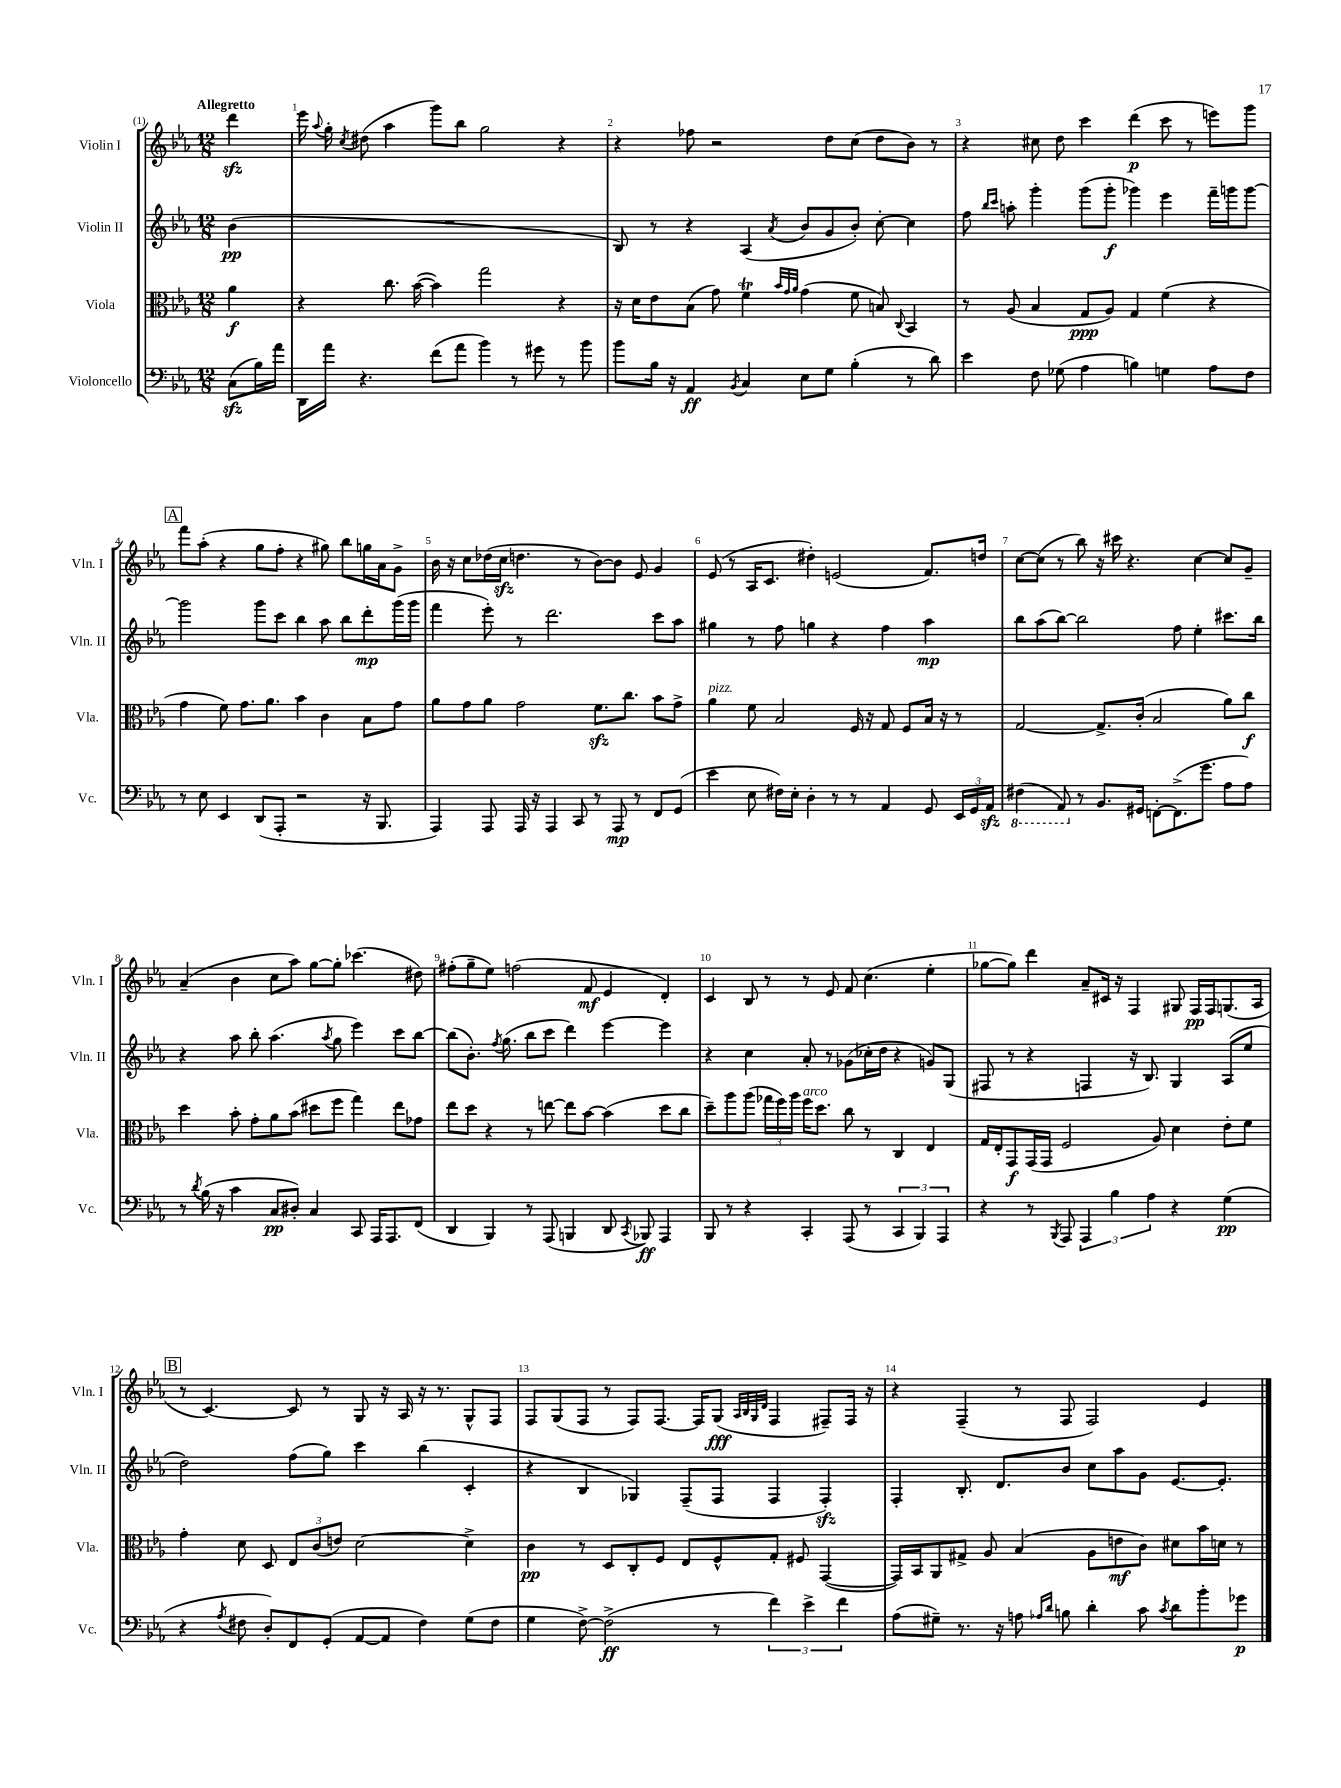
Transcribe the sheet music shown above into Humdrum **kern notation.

**kern	**kern	**kern	**kern
*staff4	*staff3	*staff2	*staff1
*clefF4	*clefC3	*clefG2	*clefG2
*k[b-e-a-]	*k[b-e-a-]	*k[b-e-a-]	*k[b-e-a-]
*M12/8	*M12/8	*M12/8	*M12/8
(8C\L	4a-\	(4b-\	4ddd\
16B-\L)	.	.	.
16a-\JJ	.	.	.
=	=	=	=
16DD\LL	4r	1.r	16eee-\
.	.	.	8qqaa-/
16a-\JJ	.	.	16gg'\
.	.	.	8qcc/
4.r	.	.	(8dd#\
.	8.cc\	.	4aa-\
.	([16b-\	.	.
(8f\L	4b-\])	.	8ggg\L)
8a-\J	.	.	8bb-\J
4b-\)	2gg\	.	2gg\
8r	.	.	.
8g#\	.	.	.
8r	4r	.	4r
8b-\	.	.	.
=	=	=	=
8b-\L	16r	8B-/)	4r
.	16d\LK	.	.
16B-\Jk	8e-\	8r	.
16r	.	.	.
4AA-/	(8B-\J	4r	8ff-\
.	8g\)	.	2r
8qBB-/	.	.	.
4C/	4f\	(4A-/	.
.	32qqb-/LLL	.	.
.	32qqg/	.	.
.	32qqa-/JJJ	8qa-/	.
8E-\L	(4g\	8b-/L	.
8G\J	.	8g/	8dd\L
(4B-'\	8f\	8b-'/J)	(8cc\J
.	8B/)	[8cc'\	8dd\L
.	8qqC/	.	.
8r	4BB-/	4cc\]	8b-\J)
8d\)	.	.	8r
=	=	=	=
4e-\	8r	8ff\	4r
.	.	16qqbb-/LL	.
.	.	16qqccc/JJ	.
.	(8A-/	8aa'\	.
8F\	4B-/	4ggg'\	8cc#\
(8G-\	.	.	8dd\
4A-\	8G/L	(8ggg\L	4ccc\
.	8A-/J)	8ggg'\J	.
4B\)	4G/	4ggg-\)	(4ddd\
4G\	(4f\	4eee-\	8ccc\
.	.	.	8r
8A-\L	4r	16fff~\LL	8eee\L)
.	.	16ggg\J	.
8F\J	.	[8ggg\J	8ggg\J
=	=	=	=
8r	4g\	2ggg\]	8fff\L
8E-\	.	.	(8aa-'\J
4EE-/	8f\)	.	4r
.	8.g\L	.	.
(8DD/L	.	8ggg\L	8gg\L
.	8.a-\J	.	.
8AAA-'/J	.	8ccc\J	8ff'\J
2r	4b-\	4bb-\	4r
.	4c\	8aa-\	8gg#\)
.	.	8bb-\L	8bb-\L
16r	8B-\L	8ddd'\	16gg\L
8.BBB-/	.	.	16a-\J
.	8g\J	(16ggg\L	8g^\J
.	.	16ggg\JJ	.
=	=	=	=
4AAA-/)	8a-\L	4fff\	16b-\
.	.	.	16r
.	8g\	.	8cc\L
8AAA-/	8a-\J	8eee-'\)	(16dd-\L
.	.	.	16cc\JJ
16AAA-/	2g\	8r	4.dd\
16r	.	.	.
4AAA-/	.	2.ddd\	.
8CC/	.	.	8r
8r	8.f\L	.	[8b-\L)
8AAA-/	.	.	8b-\]J
.	8.cc\J	.	.
8r	.	.	8e-/
8FF/L	8b-\L	8ccc\L	4g/
(8GG/J	8g^\J	8aa-\J	.
=	=	=	=
4e-\	4a-\	4gg#\	(8e-/
.	.	.	8r
8E-\	8f\	8r	16A-/LK
.	.	.	8.c/J
16F#\LL)	2B-/	8ff\	.
16E-'\JJ	.	.	.
4D'\	.	4gg\	4dd#'\)
8r	.	4r	(2e/
8r	16F/	.	.
.	16r	.	.
4AA-/	8G/	4ff\	.
.	8F/L	.	.
8GG/	16B-/Jk	4aa-\	8.f/L)
.	16r	.	.
24EE-/LL	8r	.	.
24GG/	.	.	.
.	.	.	16dd/Jk
24AA-/JJ	.	.	.
=	=	=	=
(4FF#\	[2G/	8bb-\L	[8cc\L
.	.	(8aa-\	(8cc\]J
8AAA-/)	.	[8bb-\J)	8r
8r	.	2bb-\]	8bb-\)
8.BB-/L	8.G^/]L	.	16r
.	.	.	16ccc#\
.	.	.	4.r
16GG#/Jk	(16c'/Jk	.	.
[8FF'\L	2B-/	.	.
(8.FF^\]	.	8ff\	.
.	.	4ee-'\	[4cc\
8.g\J	.	.	.
8A-\L	8a-\L)	8.ccc#\L	8cc/]L
8A-\J)	8cc\J	.	8g~/J
.	.	16bb-\Jk	.
=	=	=	=
8r	4dd\	4r	(4a-~/
8qd/	.	.	.
(16B-\	.	.	.
16r	.	.	.
4c\	8b-'\	8aa-\	4b-\
.	8g'\L	8bb-'\	.
8C/L	8a-\	(4.aa-\	8cc\L
8D#'/J)	(8b-\J	.	8aa-\J)
4C/	8dd#\L	.	[8gg\L
.	.	8qaa-/	.
.	8ff\J	8gg\	8gg'\]J
8CC/	4gg\)	4eee-\)	(4.ccc-\
16AAA-/LK	.	.	.
8.AAA-/	.	.	.
.	8ee-\L	8ccc\L	.
(8FF/J	8g-\J	[8bb-\J	8dd#\)
=	=	=	=
4DD/	8ee-\L	(8bb-\]L	(8ff#'\L
.	8dd\J	8.b-'\J)	8gg~\
4BBB-/)	4r	.	8ee-\J)
.	.	8qff/	.
.	.	(8.gg\	.
.	.	.	(2ff\
8r	8r	8bb-\L	.
(8AAA-/	[8ee\	8ccc\J	.
4BBB/	8ee\]L	4ddd\)	.
.	[8b-\J	.	8f/
8DD/	(4b-\]	[4eee-\	4e-/
8qCC/	.	.	.
8BBB-/)	.	.	.
4AAA-/	8dd\L	4eee-\]	4d'/)
.	8cc\J	.	.
=	=	=	=
8BBB-/	8dd~\L)	4r	4c/
8r	8aa-\	.	.
4r	(8aa-\J	4cc\	8B-/
.	24gg-\LL	.	8r
.	24ff\)	.	.
.	24aa-\JJ	.	.
4CC'/	16ff\LK	8a-'/	8r
.	8.dd\J	.	.
.	.	8r	8e-/
(8AAA-/	8cc\	(8g-\L	8f/
8r	8r	16cc-'\L	(4.cc\
.	.	16dd\JJ	.
6CC/	4C/	4r	.
6BBB-/)	.	.	.
.	4E-/	8g/L)	4ee-'\
6AAA-/	.	.	.
.	.	(8G/J	.
=	=	=	=
4r	16G/LL	8F#/	[8gg-\L
.	16E-'/J	.	.
.	8GG/	8r	8gg-\]J)
8r	(16GG/L	4r	4ddd\
.	16GG/JJ	.	.
8qBBB-/	.	.	.
8AAA-/	2F/	.	.
6AAA-/	.	4F/	8a-~/L
.	.	.	16c#/Jk
6B-\	.	.	.
.	.	.	16r
.	.	16r	4F/
.	.	8.B-/)	.
6A-\	.	.	.
.	8A-/)	.	.
4r	4d\	4G/	8G#/
.	.	.	16F/LL
.	.	.	16F/J
(4G\	8e-'\L	(8A-/L	(8.G/
.	8f\J	8ee-/J	.
.	.	.	16A-/Jk
=	=	=	=
4r	4g'\	2dd\)	8r
.	.	.	[4.c/)
8qA-/	.	.	.
8F#\	8d\	.	.
8D'/L)	8D/	.	.
8FF/	12E-/L	(8ff\L	8c/]
.	(12c/	.	.
(8GG'/J	.	8gg\J)	8r
.	12e/J)	.	.
[8AA-/L	[2d\	4ccc\	8G/
8AA-/]J	.	.	16r
.	.	.	16A-/
4F#\)	.	(4bb-\	16r
.	.	.	8.r
(8G\L	4d^\]	4c'/	8G^^/L
8F#\J	.	.	8F/J
=	=	=	=
4G\	4c\	4r	8F/L
.	.	.	(8G/
[8F^\)	8r	4B-/	8F/J
(2F^\]	8D/L	.	8r
.	8C'/	4G-/)	8F/L)
.	8F/J	.	[8.F/J
.	8E-/L	(8F~/L	.
.	.	.	16F/]LK
8r	8F^^/	8F/J	(8G/J
.	.	.	32qqA-/LLL
.	.	.	32qqB-/
.	.	.	32qqG/
.	.	.	32qqd/JJJ
6f\)	8G'/J	4F/	4F/
.	8F#/	.	.
6e-^\	.	.	.
.	([4GG/	4F'/)	8F#~/L)
6f\	.	.	.
.	.	.	16F#/Jk
.	.	.	16r
=	=	=	=
(8A-\L	16GG/]LL)	4F'/	4r
.	16BB-/J	.	.
8G#~\J)	8AA-/	.	.
8.r	8G#^/J	8.B-'/	(4F~/
.	8A-/	.	.
16r	.	8.d/L	.
8A\	(4B-/	.	8r
16qqA-/LL	.	.	.
16qqd/JJ	.	.	.
8B\	.	8b-/J	8F/
4d'\	8A-\L	8cc\L	2F/)
.	8e\	8aa-\	.
8c\	8c\J)	8g\J	.
8qc/	.	.	.
8d\L	8d#\L	[8.e-/L	.
8b-'\	16b-\L	.	4e-/
.	16d\JJ	8.e-'/]J	.
8g-\J	8r	.	.
==	==	==	==
*-	*-	*-	*-
